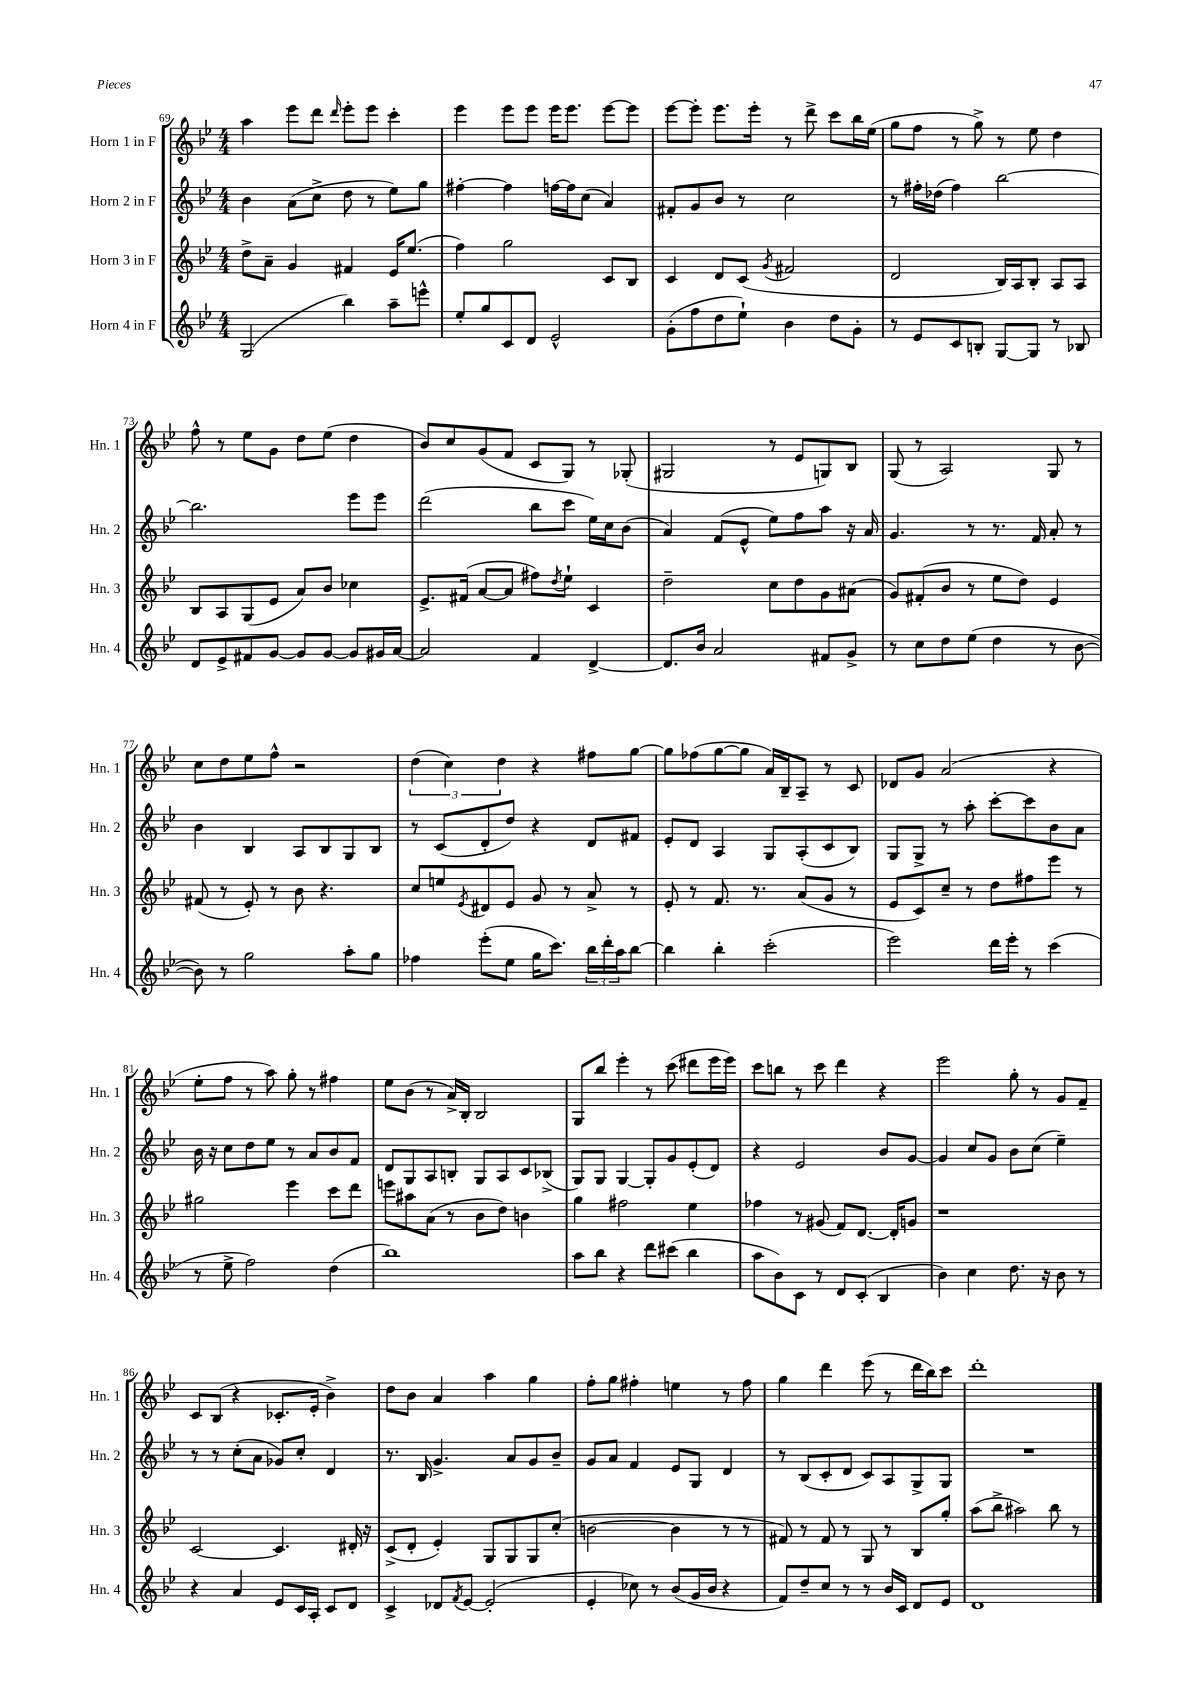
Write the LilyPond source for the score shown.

<<
\new StaffGroup <<
\new Staff = "s0" \with { instrumentName = "Horn 1 in F" shortInstrumentName = "Hn. 1" } {
    \clef treble \key bes \major \numericTimeSignature \time 4/4
    a''4 ees'''8 d'''8 \grace { d'''16 } ees'''8-. ees'''8 c'''4-. |
    ees'''4 ees'''8 ees'''8 ees'''16 ees'''8. ees'''8~ ees'''8 |
    ees'''8~ ees'''8-. ees'''8. ees'''16-. r8 d'''8-> c'''8 bes''16 ees''16( |
    g''8 f''8 r8 g''8->) r8 ees''8 d''4 |
    f''8-^ r8 ees''8 g'8 d''8 ees''8( d''4 |
    bes'8) c''8 g'8( f'8 c'8 g8) r8 ges8-.( |
    gis2 r8 ees'8 g8) bes8 |
    g8( r8 a2) g8 r8 |
    c''8 d''8 ees''8 f''8-^ r2 |
    \tuplet 3/2 { d''4( c''4) d''4 } r4 fis''8 g''8~ |
    g''8 fes''8( g''8~ g''8 a'16) bes16-- a8-- r8 c'8 |
    des'8 g'8 a'2( r4 |
    ees''8-. f''8 r8 a''8) g''8-. r8 fis''4 |
    ees''8 bes'8( r8 a'16->) bes16-. bes2 |
    g8 bes''8 ees'''4-. r8 c'''8( dis'''8 ees'''16 ees'''16) |
    c'''8 b''8 r8 c'''8 d'''4 r4 |
    ees'''2 g''8-. r8 g'8 f'8-- |
    c'8 bes8( r4 ces'8.-. ees'16-. bes'4->) |
    d''8 bes'8 a'4 a''4 g''4 |
    f''8-. g''8 fis''4-. e''4 r8 fis''8 |
    g''4 d'''4 ees'''8( r8 d'''16 bes''16) c'''8 |
    d'''1-. \bar "|." |
}
\new Staff = "s1" \with { instrumentName = "Horn 2 in F" shortInstrumentName = "Hn. 2" } {
    \clef treble \key bes \major \numericTimeSignature \time 4/4
    bes'4 a'8( c''8-> d''8 r8 ees''8) g''8 |
    fis''4~-. fis''4 f''16~ f''16 c''8( a'4) |
    fis'8-. g'8 bes'8 r8 c''2 |
    r8 fis''16-. des''16( fis''4) bes''2~ |
    bes''2. ees'''8 ees'''8 |
    d'''2( bes''8 c'''8 ees''16) c''16 bes'8( |
    a'4) f'8( ees'8-^ ees''8) f''8 a''8 r16 a'16 |
    g'4. r8 r8. f'16 a'8-. r8 |
    bes'4 bes4 a8 bes8 g8 bes8 |
    r8 c'8( d'8-. d''8) r4 d'8 fis'8 |
    ees'8-. d'8 a4 g8 a8-.( c'8 bes8) |
    g8 g8-> r8 a''8-. c'''8~-. c'''8 bes'8 a'8 |
    bes'16 r16 c''8 d''8 ees''8 r8 a'8 bes'8 f'8 |
    d'8 g8 a8 b8-. g8 a8 c'8 bes8->( |
    g8) g8 g4~ g8-. g'8 ees'8-.( d'8) |
    r4 ees'2 bes'8 g'8~ |
    g'4 c''8 g'8 bes'8 c''8( ees''4--) |
    r8 r8 c''8-.( a'8 ges'8) c''8-. d'4 |
    r8. bes16 g'4.-> a'8 g'8 bes'8-- |
    g'8 a'8 f'4 ees'8 g8 d'4 |
    r8 bes8( c'8-. d'8 c'8) a8 g8-> g8 |
    R1 \bar "|." |
}
\new Staff = "s2" \with { instrumentName = "Horn 3 in F" shortInstrumentName = "Hn. 3" } {
    \clef treble \key bes \major \numericTimeSignature \time 4/4
    d''8-> a'8-- g'4 fis'4 ees'16 ees''8.( |
    f''4) g''2 c'8 bes8 |
    c'4 d'8 c'8( \acciaccatura { g'8 } fis'2 |
    d'2 bes16) a16 bes8-. a8 a8 |
    bes8 a8 g8( ees'8 a'8) bes'8 ces''4 |
    ees'8.-> fis'16( a'8~ a'8 fis''8) \acciaccatura { d''8 } ees''8-! c'4 |
    d''2-- c''8 d''8 g'8 ais'8( |
    g'8) fis'8-.( bes'8 r8 ees''8 d''8) ees'4 |
    fis'8( r8 ees'8-.) r8 bes'8 r4. |
    c''8 e''8 \acciaccatura { ees'8 } dis'8 ees'8 g'8 r8 a'8-> r8 |
    ees'8-. r8 f'8. r8. a'8( g'8 r8 |
    ees'8 c'8) c''8-- r8 d''8 fis''8 ees'''8 r8 |
    gis''2 ees'''4 c'''8 d'''8 |
    e'''8 ais''8 a'8( r8 bes'8 d''8) b'4 |
    g''4 fis''2 ees''4 |
    fes''4 r8 gis'8( f'8) d'8.~ d'16-. g'8 |
    r1 |
    c'2~ c'4. dis'16-. r16 |
    c'8->( d'8-. ees'4-.) g8 g8 g8 c''8-.( |
    b'2~ b'4 r8 r8 |
    fis'8) r8 fis'8 r8 g8 r8 bes8 g''8-. |
    a''8( bes''8-> ais''2) bes''8 r8 \bar "|." |
}
\new Staff = "s3" \with { instrumentName = "Horn 4 in F" shortInstrumentName = "Hn. 4" } {
    \clef treble \key bes \major \numericTimeSignature \time 4/4
    g2( bes''4) a''8-- e'''8-^ |
    ees''8-. g''8 c'8 d'8 ees'2-^ |
    g'8-.( f''8 d''8 ees''8-!) bes'4 d''8 g'8-. |
    r8 ees'8 c'8 b8-. g8~ g8 r8 bes8 |
    d'8 ees'8-> fis'8 g'8~ g'8 g'8~ g'8 gis'16 a'16~ |
    a'2 f'4 d'4~-> |
    d'8. bes'16 a'2 fis'8 g'8-> |
    r8 c''8 d''8 ees''8( d''4 r8 bes'8~ |
    bes'8) r8 g''2 a''8-. g''8 |
    fes''4 ees'''8-.( ees''8 g''16 c'''8.) \tuplet 3/2 { bes''16 d'''16-. a''16 } bes''8~ |
    bes''4 bes''4-. c'''2-.( |
    ees'''2) d'''16 ees'''16-. r8 c'''4( |
    r8 ees''8-> f''2) d''4( |
    bes''1) |
    a''8 bes''8 r4 d'''8 cis'''8( bes''4 |
    a''8 bes'8) c'8 r8 d'8 c'8-.( bes4 |
    bes'4) c''4 d''8. r16 bes'8 r8 |
    r4 a'4 ees'8 c'16 a16-. c'8 d'8 |
    c'4-> des'8 \acciaccatura { f'8 } ees'8~ ees'2-.( |
    ees'4-. ces''8) r8 bes'8( g'16 bes'16 r4 |
    f'8) d''8-- c''8 r8 r8 bes'16 c'16 d'8 ees'8 |
    d'1 \bar "|." |
}
>>
>>
\layout { \context { \Score currentBarNumber = #69 } }
